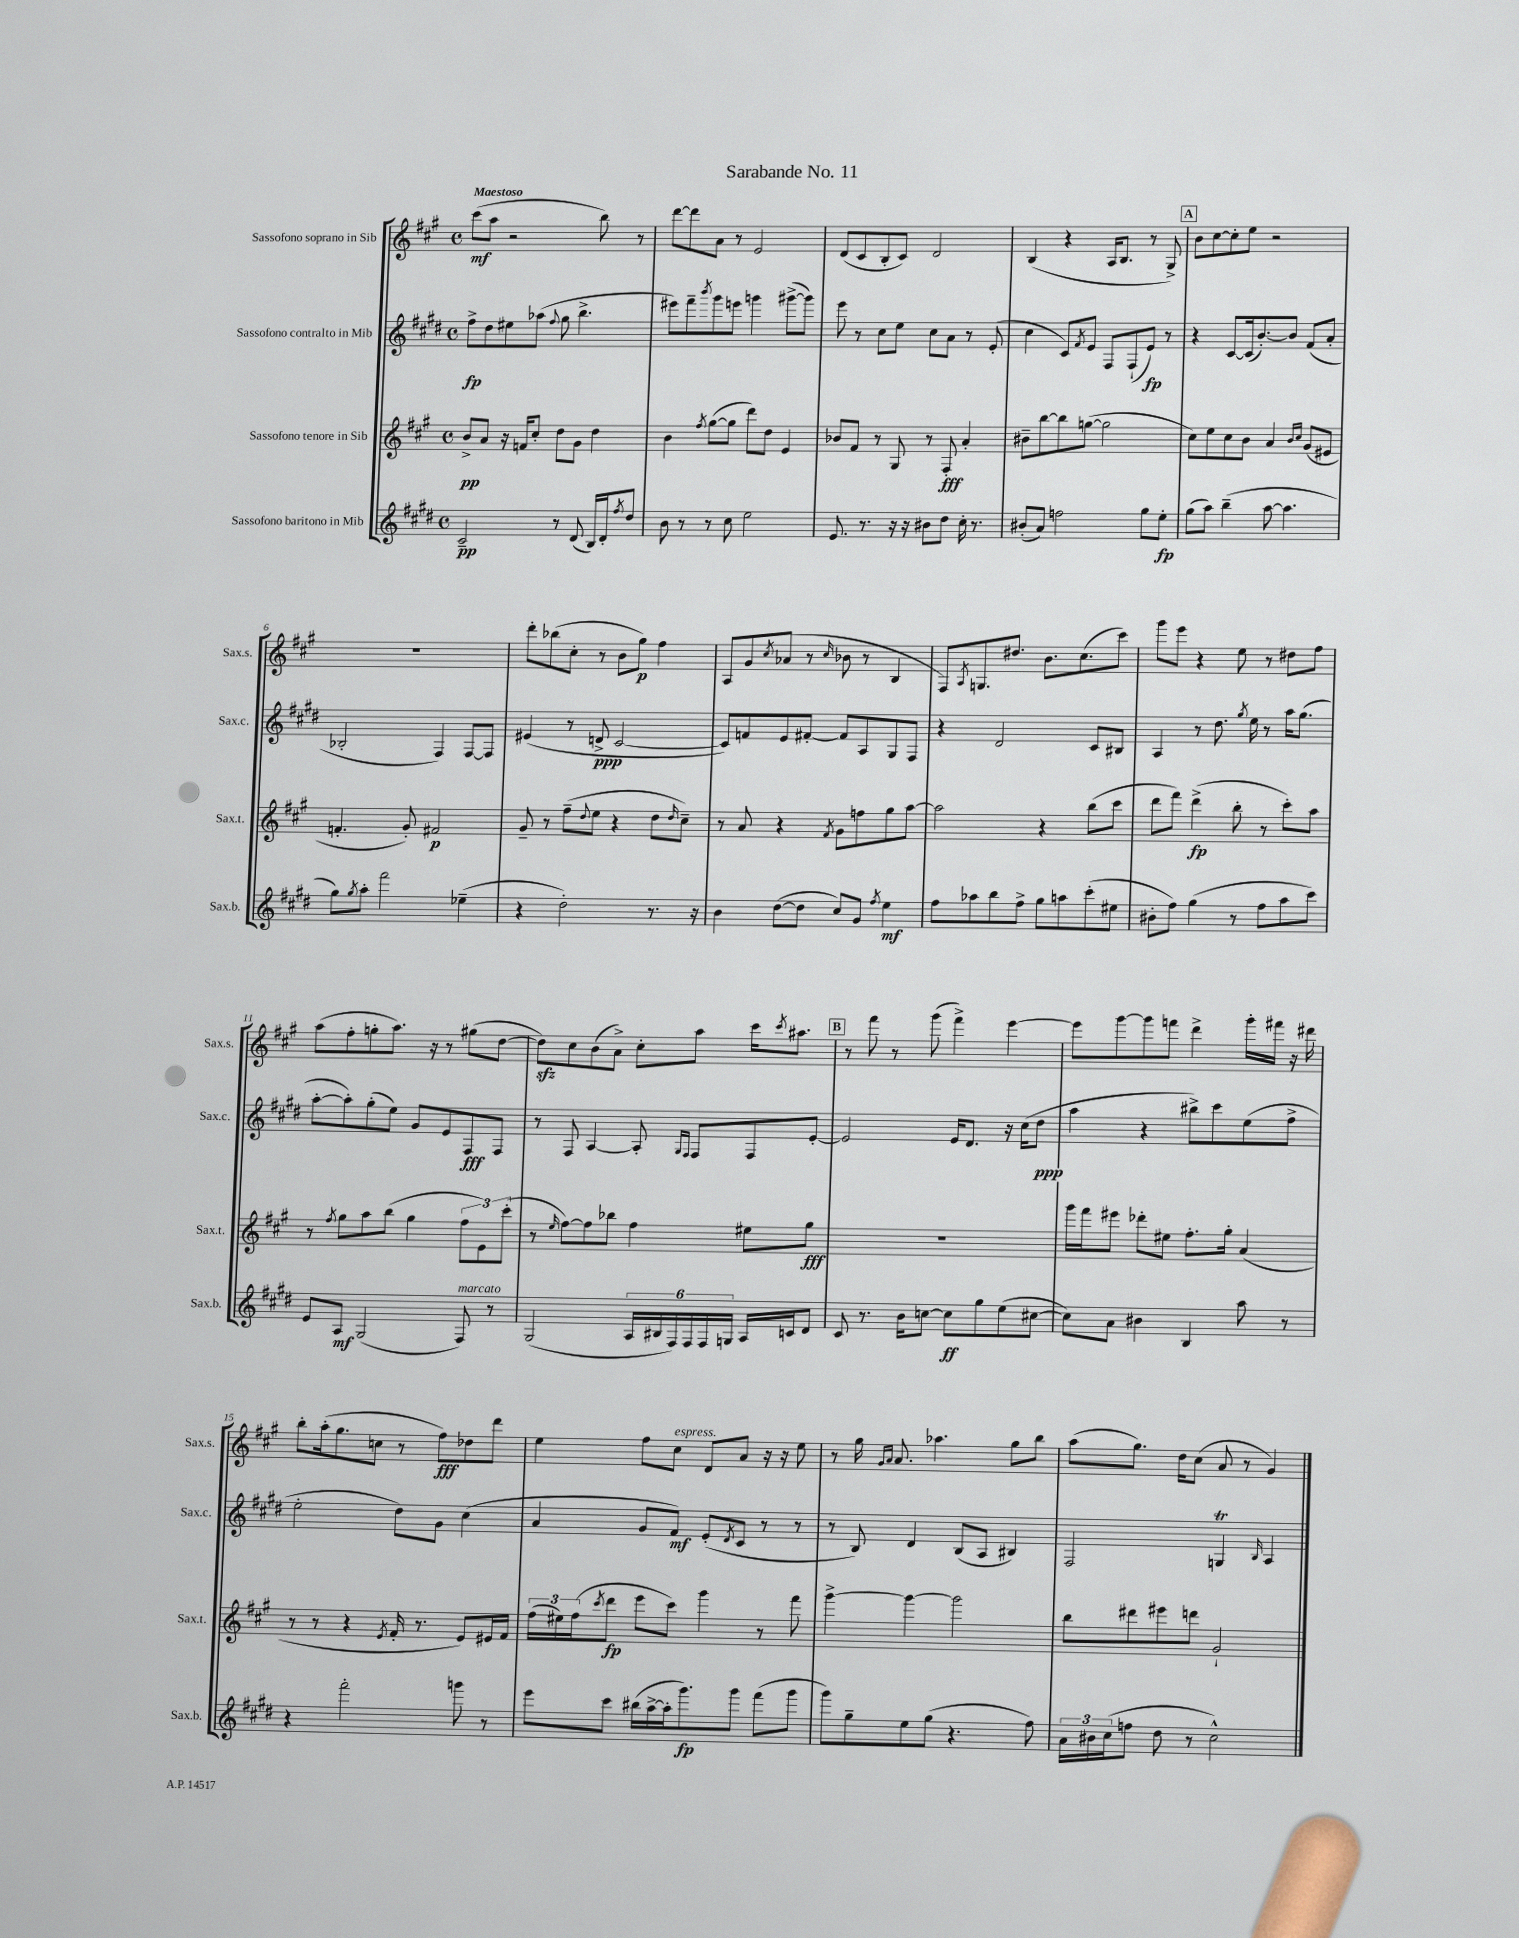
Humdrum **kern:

**kern	**kern	**kern	**kern
*staff4	*staff3	*staff2	*staff1
*clefG2	*clefG2	*clefG2	*clefG2
*k[f#c#g#d#]	*k[f#c#g#]	*k[f#c#g#d#]	*k[f#c#g#]
*M4/4	*M4/4	*M4/4	*M4/4
*met(c)	*met(c)	*met(c)	*met(c)
2c#~	8b^	8ff#^	(8ccc#
.	8a	8dd#	8aa
.	16r	8ee#	2r
.	16f	.	.
.	8cc#'	(8aa-	.
.	.	8qqff#	.
8r	8dd	8gg#	.
(8d#	8g#	4.bb^	.
16B)	4dd	.	8bb)
16d#'	.	.	.
8qff#	.	.	.
8dd#	.	.	8r
=	=	=	=
8b	4b	8eee#)	[8ddd
8r	.	8fff#~	8ddd]
.	8qff#	8qbbb	.
8r	([8gg#	8ggg#	8a
8cc#	8gg#]	8eee	8r
2ee	8ddd)	4ggg	2e
.	8dd	.	.
.	4e	([8ggg#^	.
.	.	8ggg#])	.
=	=	=	=
8.e	8b-	8eee	(8d
.	8f#	8r	8c#
8.r	.	.	.
.	8r	8cc#	8B'
16r	8G#	8ee	8c#)
16r	.	.	.
8b#	8r	8cc#	2d
8dd#	8F#'	8a	.
16cc#'	4a'	8r	.
8.r	.	.	.
.	.	(8e'	.
=	=	=	=
(8b#'	8b#~	4cc#	(4B
8a)	[8bb	.	.
2ff	8bb]	8c#)	4r
.	.	8qf#	.
.	([8gg	8e	.
.	2gg]	8F#	16A
.	.	.	8.B
.	.	(8F#`	.
8gg#	.	8e)	8r
8ee'	.	8r	8G#^)
=	=	=	=
(8gg#	8cc#)	4r	8b
8aa)	8ee	.	[8cc#
(4bb~	8cc#	[8c#	8cc#']
.	8b	(16c#]	8ee
.	.	[8.b')	.
[8aa	4a	.	2r
4.aa]	.	8b]	.
.	16qqb	.	.
.	16qqcc#	.	.
.	(8g#	(8f#	.
.	8e#	8a'	.
=	=	=	=
8gg#)	4.f'	2B-'	1r
8qgg#	.	.	.
8aa'	.	.	.
2fff#	.	.	.
.	8g#')	.	.
.	2f#	4F#)	.
(4ee-~	.	[8F#	.
.	.	8F#]	.
=	=	=	=
4r	8g#~	(4e#	8ddd'
.	8r	.	(8bb-
2dd#')	(8ff#~	8r	8cc#'
.	8qqdd	.	.
.	8ee	8d^	8r
.	4r	[2c#	8b
.	.	.	8gg#)
8.r	8dd	.	4ff#
.	16qqdd	.	.
.	8cc#~)	.	.
16r	.	.	.
=	=	=	=
4b	8r	8c#])	8A
.	8a	8f	8g#
.	.	.	8qcc#
([8dd#	4r	8e	(8a-
8dd#]	.	[8f#'	8r
.	8qf#	.	16qqcc#
8cc#)	8g#	8f#]	8b-
8g#	8ff	8A	8r
8qff#	.	.	.
4ee	8gg#	8G#	4B
.	[8aa	8F#	.
=	=	=	=
8ff#	2aa]	4r	8F#)
.	.	.	8qA
8aa-	.	.	8.G
8bb	.	2d#	.
.	.	.	8.dd#
8ff#^	.	.	.
8gg#	4r	.	8.b
8aa	.	.	.
.	.	.	(8.cc#
(8ccc#'	(8bb	8c#	.
8ee#	8ccc#	8B#	8ccc#)
=	=	=	=
8b#'	8ddd	4A	8ggg#
8ff#)	8fff#)	.	8eee
(4gg#	(4ddd^	8r	4r
.	.	8.dd#	.
8r	8bb'	.	8ee
.	.	8qgg#	.
.	.	16ee	.
8ff#	8r	8r	8r
8aa	8ccc#')	16aa	8dd#
.	.	(8.gg#	.
8ccc#)	8aa	.	8ff#
=	=	=	=
8e	8r	[8aa'	(8aa
.	8qff#	.	.
8A	8gg#	8aa'])	8ff#'
(2G#	8aa	(8gg#'	8gg'
.	(8bb	8ee)	8.aa)
.	4gg#	8g#	.
.	.	.	16r
.	.	8e	8r
8F#)	12ff#	8F#	(8gg#
.	12e)	.	.
8r	.	8F#	[8dd
.	(12ccc#'	.	.
=	=	=	=
(2G#	8r	8r	8dd])
.	16qqee	.	.
.	[8ff#)	8F#	8cc#
.	8ff#]	[4A	(8b
.	8bb-	.	8a^)
24A	4ff#	8A']	8cc#'
24B#	.	.	.
24F#)	.	.	.
.	.	16qqG#	.
.	.	16qqF#	.
24F#	.	8F#	8aa
24F#	.	.	.
24G	.	.	.
16A	8ee#	8F#	16ccc#
.	.	.	8qccc#
16c	.	.	8.aa#
8d#	8gg#	[8e'	.
=	=	=	=
8c#	1r	2e]	8r
8.r	.	.	8fff#
.	.	.	8r
16b	.	.	.
[8cc	.	.	(8ggg#
8cc]	.	16e	4fff#^)
.	.	8.d#	.
8gg#	.	.	.
(8ee	.	16r	[4eee
.	.	(16cc#	.
[8cc#	.	8dd#	.
=	=	=	=
8cc#])	16ggg#	4aa	8eee]
.	16fff#	.	.
8a	8eee#	.	[8ggg#
4b#	8ddd-'	4r	8ggg#]
.	8ee#	.	8fff
4B	8.ff#'	8bb#^)	4ddd^
.	.	8ccc#	.
.	16gg#'	.	.
8aa	(4a	(8ee	16ggg#'
.	.	.	16fff#
8r	.	8ff#^	16r
.	.	.	16ddd#
=	=	=	=
4r	8r	2ee'	8bb'
.	8r	.	(16aa'
.	.	.	8.gg#
2fff#'	4r	.	.
.	.	.	8cc
.	8qe	.	.
.	16f#'	8dd#)	8r
.	8.r	.	.
.	.	8g#	8ff#)
8ggg	8e)	(4cc#	8dd-
8r	16e#	.	8ddd
.	16f#	.	.
=	=	=	=
8eee	(24ff#	4a	4ee
.	24ee#)	.	.
.	(24ff#	.	.
.	8qccc#	.	.
8ccc#	8ddd	.	.
(16bb#	8eee	8g#	8ff#
[16aa^	.	.	.
16aa']	8ccc#)	8f#)	8cc#
8.ggg#)	.	.	.
.	4ggg#	(8e'	8d
.	.	8qd#	.
8ggg#	.	8c#	8a
(8fff#	8r	8r	16r
.	.	.	16r
8ggg#	8fff#	8r	8ee
=	=	=	=
8ggg#)	[4ggg#^	8r	8r
8gg#~	.	8B)	16gg#
.	.	.	16qqg#
.	.	.	16qqa
.	.	.	8.a
8ee	4ggg#_	4d#	.
(8gg#	.	.	4.aa-
4.r	2ggg#]	(8B	.
.	.	8A	.
.	.	4B#)	8gg#
8ff#)	.	.	8bb
=	=	=	=
24a	8bb	2F#	(8aa
24b#	.	.	.
(24cc#	.	.	.
8ff	8ddd#	.	8.gg#)
8dd#	8eee#	.	.
.	.	.	16dd
8r	8ddd	.	(8cc#
2cc#^^)	2g#`	4G	8a
.	.	.	8r
.	.	16qqB	.
.	.	4A	4g#)
==	==	==	==
*-	*-	*-	*-
